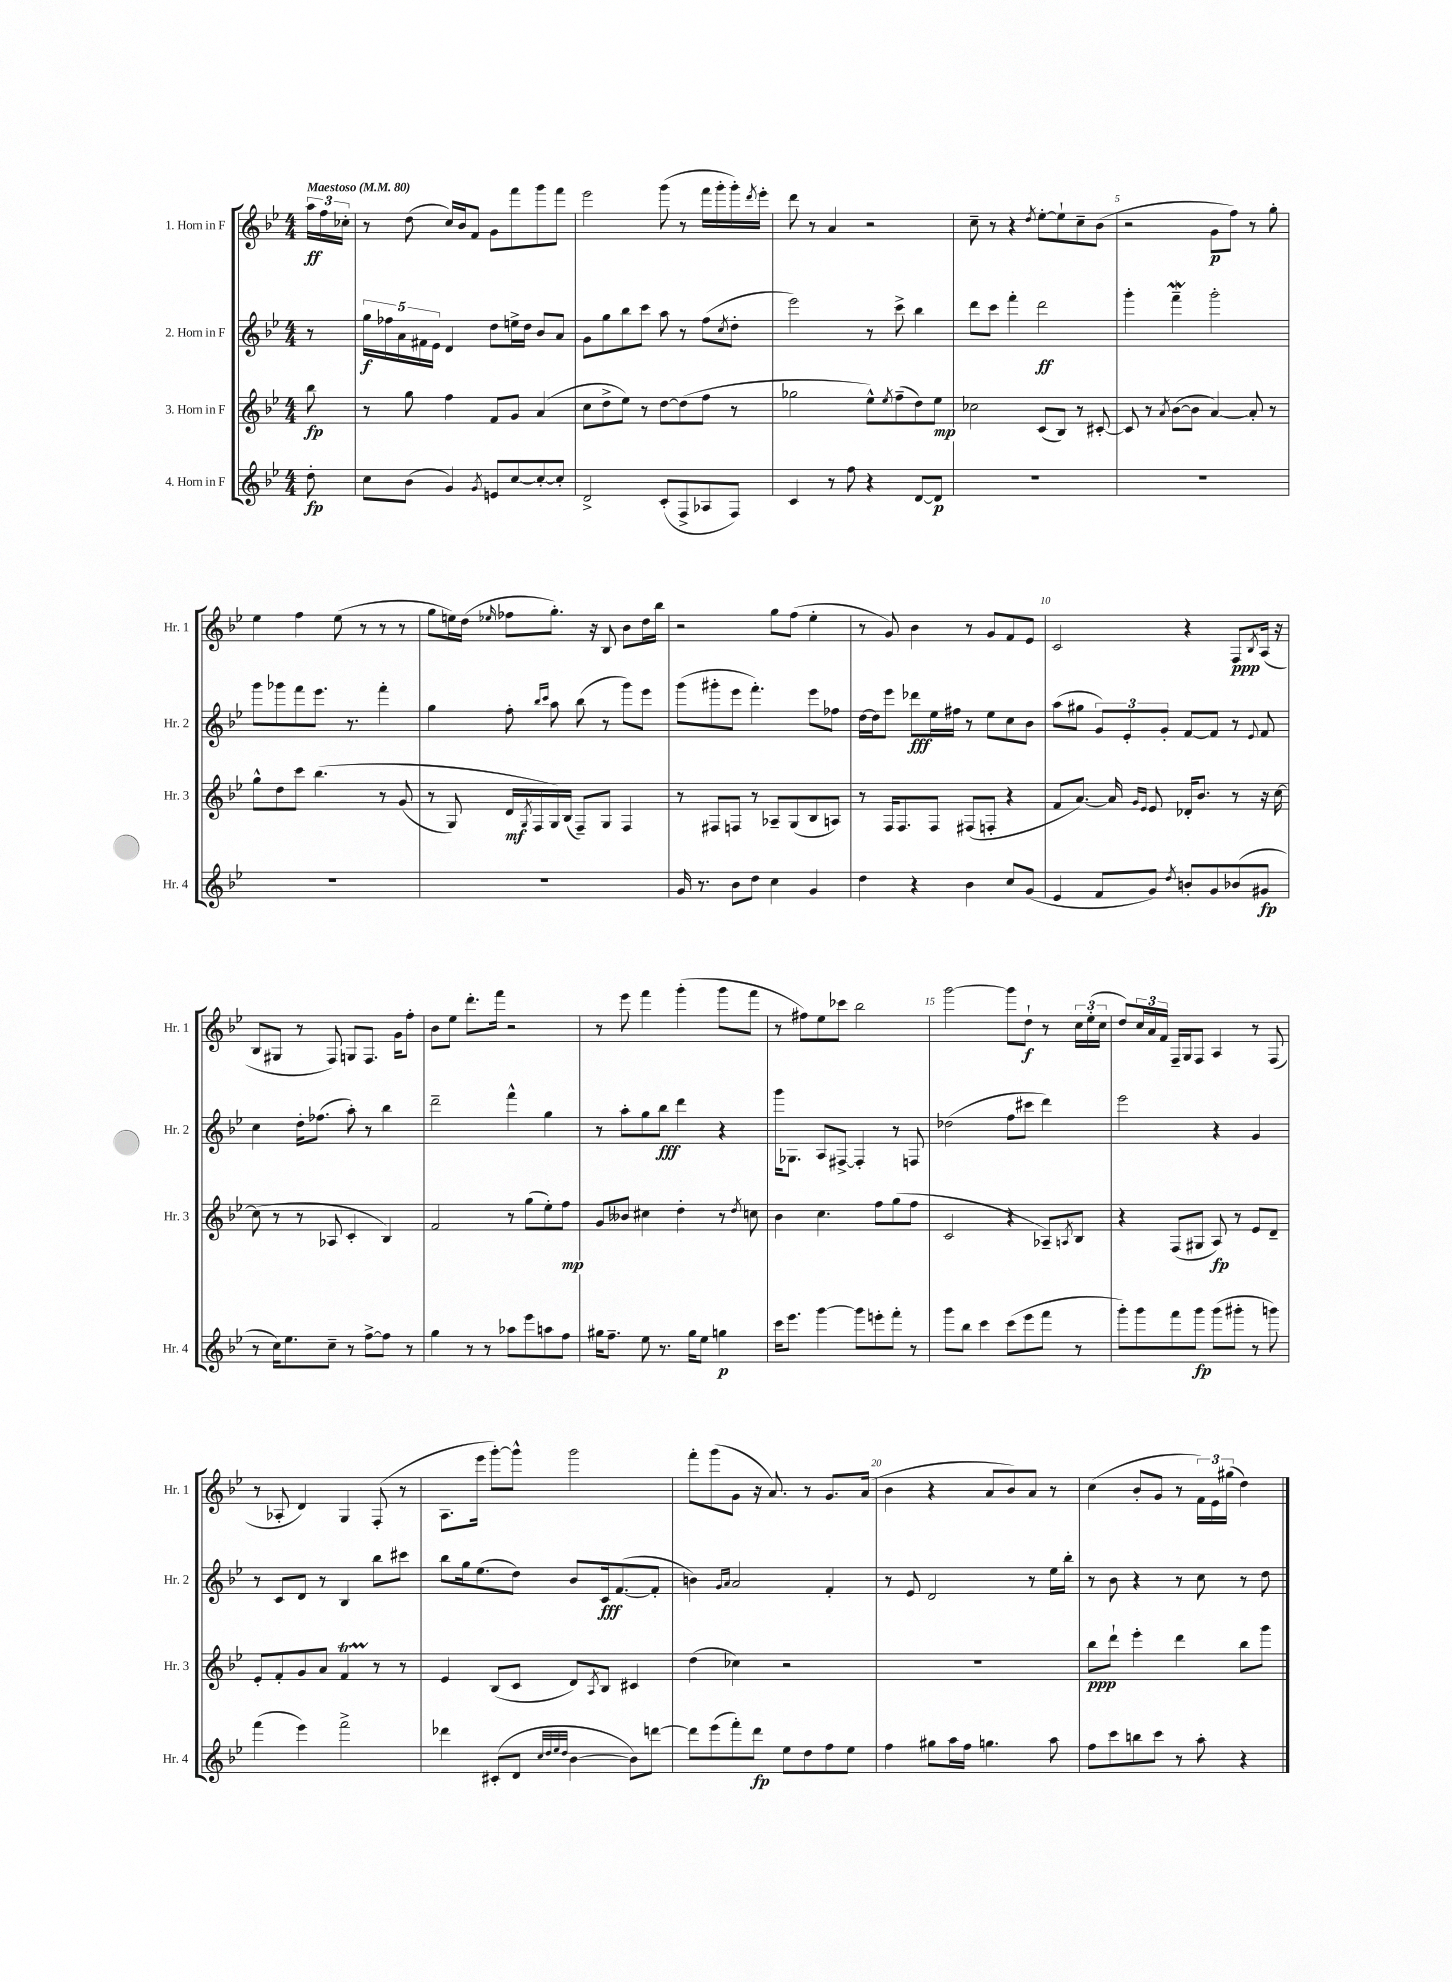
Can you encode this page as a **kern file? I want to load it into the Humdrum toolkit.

**kern	**kern	**kern	**kern
*staff4	*staff3	*staff2	*staff1
*clefG2	*clefG2	*clefG2	*clefG2
*k[b-e-]	*k[b-e-]	*k[b-e-]	*k[b-e-]
*M4/4	*M4/4	*M4/4	*M4/4
*MM80	*MM80	*MM80	*MM80
8dd'	8bb-	8r	24aa
.	.	.	24ff
.	.	.	24cc-'
=	=	=	=
8cc	8r	20gg	8r
.	.	20ff-	.
.	.	20a	.
(8b-	8gg	.	(8dd
.	.	20f#	.
.	.	20e-	.
4g)	4ff	4d	16cc)
.	.	.	16b-
.	.	.	8f
8qg	.	.	.
8e	8f	8dd	8g
[8cc	8g	16ee^	8fff
.	.	16dd	.
8cc'_	(4a	8b-	8ggg
8cc']	.	8a	8fff
=	=	=	=
2d^	8cc	8g	2eee-
.	8dd^	8gg	.
.	8ee-)	8bb-	.
.	8r	8ccc	.
(8c'	[8dd	8aa	(8ggg
8F^	(8dd]	8r	8r
8A-	8ff	(8ff	16fff
.	.	.	16ggg'
.	.	8qcc	.
8F)	8r	8dd'	16ggg')
.	.	.	8qddd
.	.	.	16eee-'
=	=	=	=
4c	2gg-	2eee-)	8ddd
.	.	.	8r
8r	.	.	4a
8ff	.	.	.
4r	8ee-^^)	8r	2r
.	8qee-	.	.
.	(8ff~	8ccc^	.
[8d	8dd)	4bb-	.
8d]	8ee-	.	.
=	=	=	=
1r	2cc-	8ddd	8cc~
.	.	8ccc	8r
.	.	4fff'	4r
.	.	.	8qdd
.	(8c	2ddd	[8ee-'
.	8B-)	.	8ee-`]
.	8r	.	8cc~
.	[8c#'	.	(8b-
=	=	=	=
1r	8c#]	4ggg'	2r
.	8r	.	.
.	8qa	.	.
.	([8b-	4fff~	.
.	8b-]	.	.
.	[4a)	2ggg'	8g
.	.	.	8ff)
.	8a']	.	8r
.	8r	.	8gg'
=	=	=	=
1r	8gg^^	8ggg	4ee-
.	8dd	8ggg-	.
.	8ccc	8fff	4ff
.	&(4.bb-	8.eee-	.
.	.	.	(8ee-
.	.	8.r	.
.	.	.	8r
.	8r	4fff'	8r
.	(8g	.	8r
=	=	=	=
1r	8r	4gg	8gg
.	8G)	.	16ee)
.	.	.	(16dd
.	.	.	16qqee-
.	16d	8ff'	8ff-
.	8qG	.	.
.	16F	.	.
.	.	16qqbb-	.
.	.	16qqccc	.
.	16G&)	8aa	8.gg')
.	(16B-	.	.
.	8F~)	(8bb-	.
.	.	.	16r
.	8G	8r	8B-
.	4F	8ggg)	8b-
.	.	8eee-	16dd
.	.	.	16bb-
=	=	=	=
16g	8r	(8ggg	2r
8.r	.	.	.
.	8F#	8ggg#'	.
8b-	8F	8eee-	.
8dd	8r	4.fff')	.
4cc	8A-~	.	8gg
.	(8G	.	(8ff
4g	8B-	8eee-	4ee-'
.	8A)	8ff-	.
=	=	=	=
4dd	8r	[16dd	8r
.	.	16dd]	.
.	16F	8eee-	8g)
.	8.F	.	.
4r	.	8ddd-	4b-
.	8F	16ee-	.
.	.	16ff#	.
4b-	(8F#	8r	8r
.	8F'	8ee-	8g
8cc	4r	8cc	8f
(8g	.	8b-	8e-
=	=	=	=
4e-	8f	(8aa	2c
.	[8.a)	8gg#	.
8f	.	12g)	.
.	16a]	.	.
.	.	12e-'	.
.	16qqg	.	.
.	16qqe-	.	.
8g)	8e-	.	.
.	.	12g'	.
8qdd	.	.	.
8b'	16d-'	[8f	4r
.	8.b-	.	.
8g	.	8f]	.
(8b-	8r	8r	8F
.	.	8qqe-	8qB-
8g#	16r	8f	(16A
.	[16cc	.	16r
=	=	=	=
8r	(8cc]	4cc	8B-
16cc)	8r	.	8G#
8.ee-	.	.	.
.	8r	16dd'	8r
.	.	(8.ff-	.
8cc~	8A-	.	8F)
8r	4c'	8aa')	8G
[8ff^	.	8r	8.F
8ff]	4B-)	4bb-	.
.	.	.	16g
8r	.	.	8ff'
=	=	=	=
4gg	2f	2ddd~	8b-
.	.	.	8ee-
8r	.	.	8.ddd'
8r	.	.	.
.	.	.	16fff
8aa-	8r	4fff^^	2r
8eee-	(8gg	.	.
8aa	8ee-')	4gg	.
8ff	8ff	.	.
=	=	=	=
16gg#	8g	8r	8r
8.ff~	.	.	.
.	8b--	8aa'	8eee-
8ee-	4cc#	8gg	4fff
8.r	.	8bb-	.
.	4dd'	4ddd	(4ggg'
16gg#	.	.	.
8ee-	.	.	.
4gg	8r	4r	8ggg
.	8qdd	.	.
.	8cc	.	8fff
=	=	=	=
16ccc	4b-	16ggg	8r
8.eee-	.	8.G-	.
.	.	.	8ff#)
[4ggg	4.cc	8A	8ee-
.	.	[8F#^	8ccc-
8ggg]	.	4F#']	2bb-
8eee'	8ff	.	.
8fff'	(8gg	8r	.
8r	8ff	8F	.
=	=	=	=
8ggg	2c	(2dd-	[2ggg
8bb-	.	.	.
4ccc	.	.	.
(8ccc	4r	8ff	8ggg]
8eee-	.	8ccc#	8dd`
8fff	8A-~)	4ddd)	8r
.	8qA	.	.
8r	8B-	.	24cc
.	.	.	(24ee-'
.	.	.	24cc
=	=	=	=
8ggg')	4r	2eee-	8dd)
8ggg	.	.	24cc
.	.	.	24a
.	.	.	24f
8fff	(8F	.	16F~
.	.	.	16G
8ggg	8G#	.	8F
(8ggg	8A)	4r	4A
8ggg#'	8r	.	.
8r	8e-	4g	8r
8ggg)	8d~	.	(8F
=	=	=	=
(4fff	8e-'	8r	8r
.	8f'	8c	8A-'
4eee-)	8g	8d	4d)
.	8a	8r	.
2fff^	4f	4B-	4G
.	8r	8bb-	(8F'
.	8r	8ccc#	8r
=	=	=	=
4ddd-	4e-	8bb-	8.A
.	.	16gg	.
.	.	(8.ee-	16eee-
(8c#'	(8B-	.	[8ggg')
8d	8c	8dd)	8ggg^^]
32qqcc	.	.	.
32qqdd	.	.	.
32qqee-	.	.	.
32qqdd	.	.	.
[4b-	8d)	8b-	2ggg
.	8qA	.	.
.	8B-	16c	.
.	.	([8.f	.
8b-])	4c#	.	.
[8ddd	.	8f']	.
=	=	=	=
8ddd]	(4dd	4b)	8fff'
(8eee-	.	.	(8ggg
.	.	16qqg	.
.	.	16qqa	.
8fff')	4cc-)	2a	8g
8ddd	.	.	16r
.	.	.	8.a)
8ee-	2r	.	.
8dd	.	.	8r
8ff	.	4f'	8.g
8ee-	.	.	.
.	.	.	(16a
=	=	=	=
4ff	1r	8r	4b-
.	.	8e-	.
8gg#	.	2d	4r
16aa	.	.	.
16ff	.	.	.
4.gg	.	.	8a
.	.	.	8b-)
.	.	8r	8a
8aa	.	16ee-	8r
.	.	16bb-'	.
=	=	=	=
8ff	8bb-	8r	(4cc
8ccc	8ddd`	8b-	.
8bb	4eee-'	4r	8b-'
8ccc	.	.	8g
8r	4ddd	8r	8r
8aa'	.	8cc	24f)
.	.	.	24e-
.	.	.	(24gg#
4r	8bb-	8r	4dd)
.	8ggg	8dd	.
==	==	==	==
*-	*-	*-	*-
